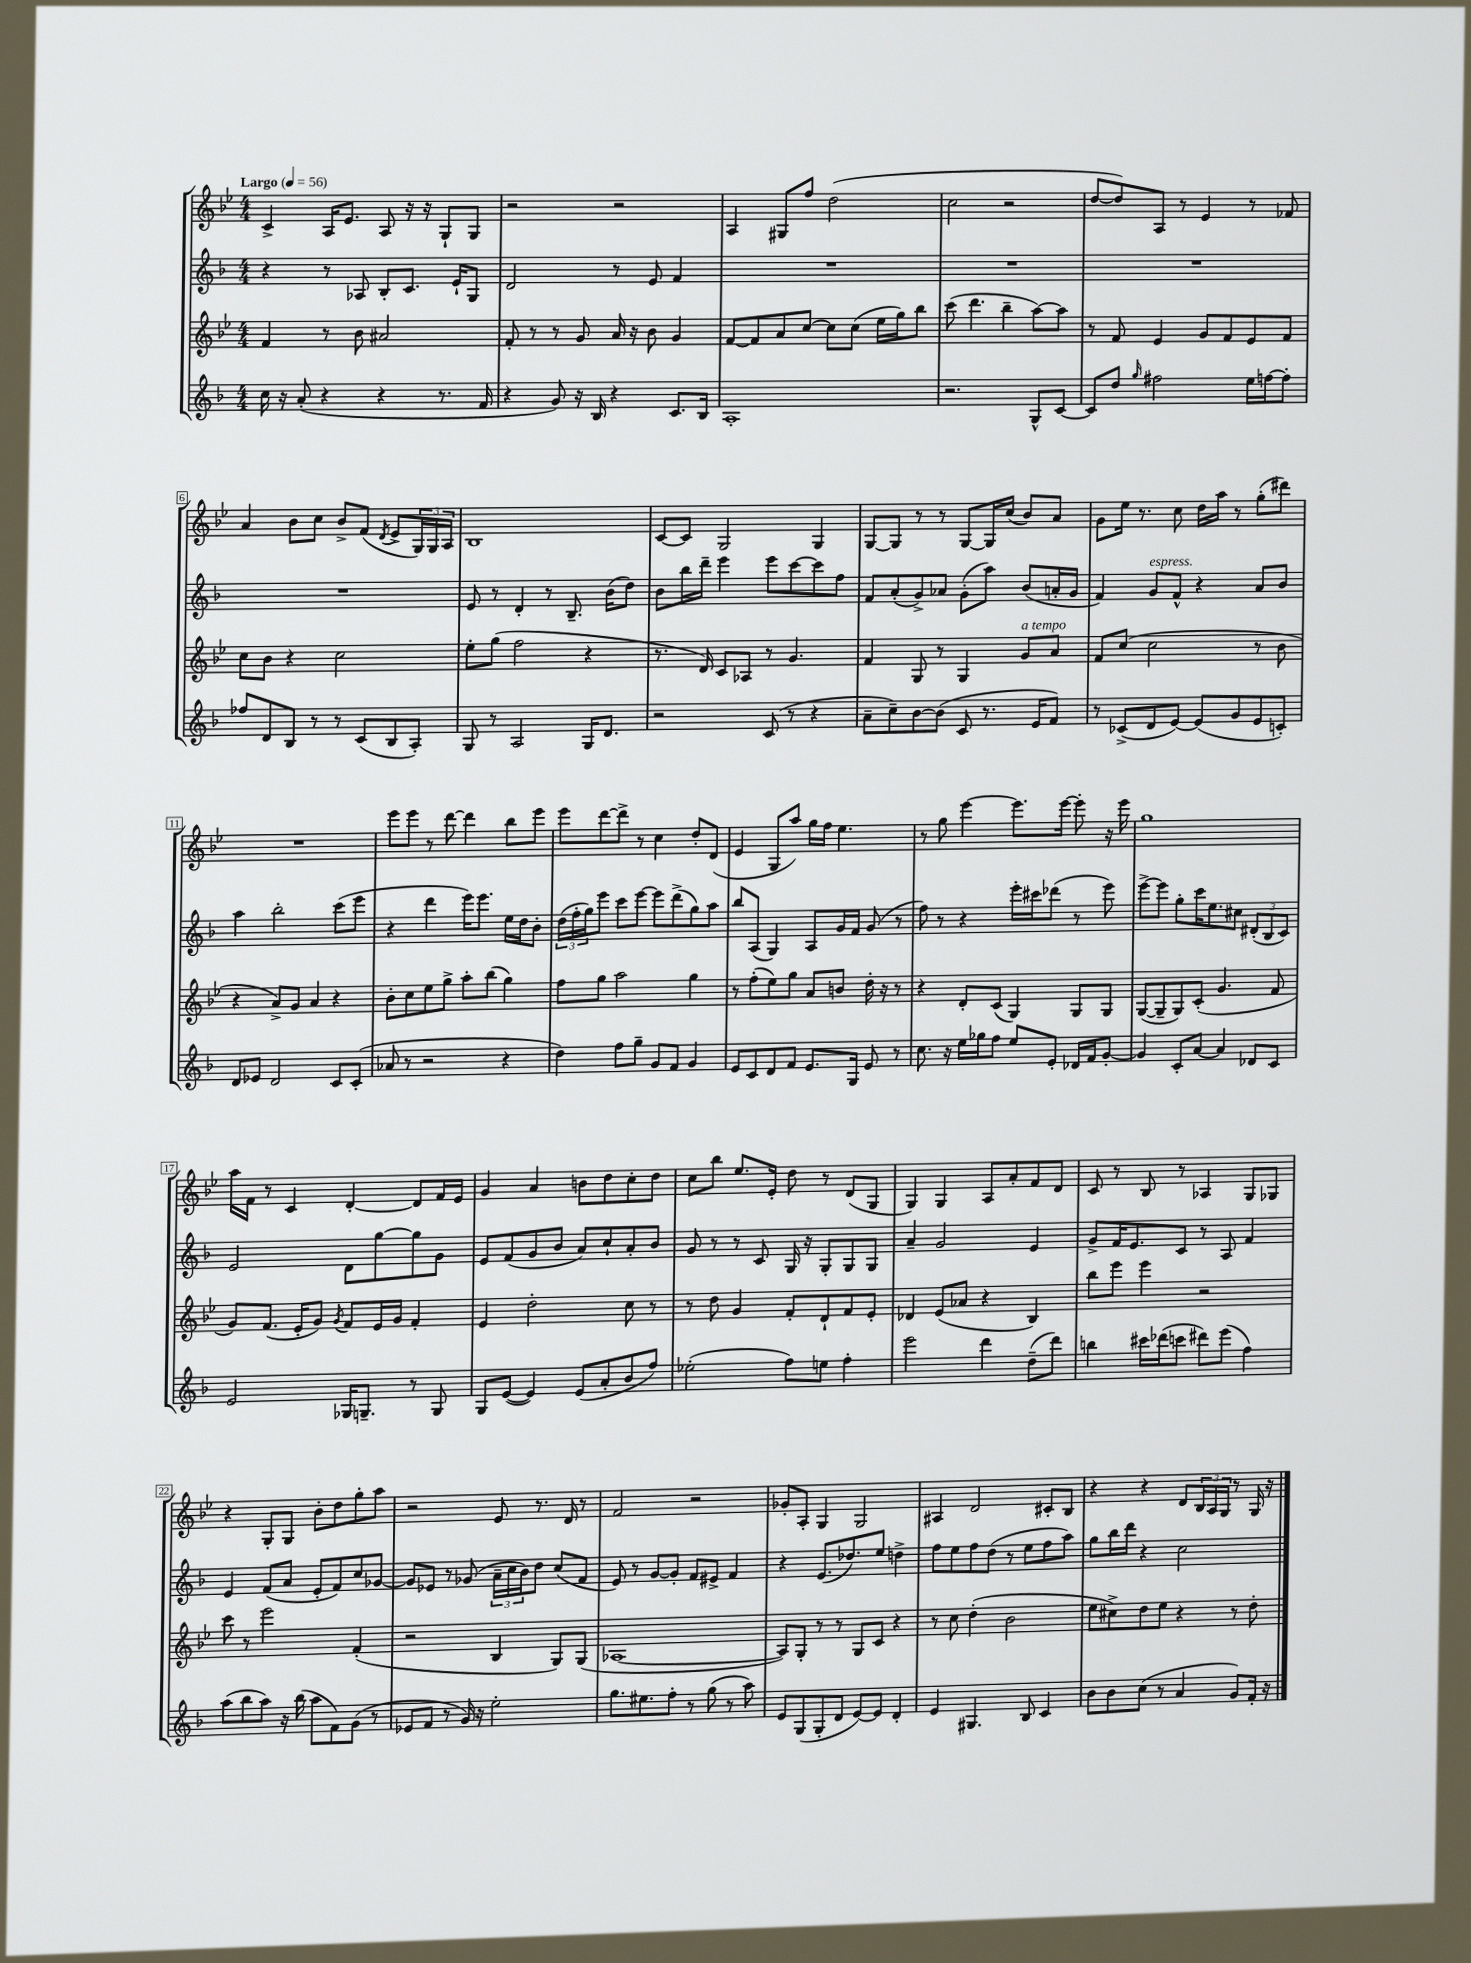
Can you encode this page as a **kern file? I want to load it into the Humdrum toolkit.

**kern	**kern	**kern	**kern
*staff4	*staff3	*staff2	*staff1
*clefG2	*clefG2	*clefG2	*clefG2
*k[b-]	*k[b-e-]	*k[b-]	*k[b-e-]
*M4/4	*M4/4	*M4/4	*M4/4
*MM56	*MM56	*MM56	*MM56
16cc	4f	4r	4c^
16r	.	.	.
(8a'	.	.	.
4r	8r	8r	16A
.	.	.	8.e-
.	8b-	8A-	.
4r	2a#	8B-'	8A
.	.	8.c	16r
.	.	.	16r
8.r	.	.	8G`
.	.	16e`	.
.	.	8G	8G
16f	.	.	.
=	=	=	=
4r	8f'	2d	2r
.	8r	.	.
8g)	8r	.	.
16r	8g	.	.
16B-	.	.	.
4r	16a	8r	2r
.	16r	.	.
.	8b-	8e	.
8.c	4g	4f	.
16B-	.	.	.
=	=	=	=
1A'	[8f	1r	4A
.	8f]	.	.
.	8a	.	8G#
.	[8cc	.	8ff
.	8cc]	.	(2dd
.	(8cc	.	.
.	16ee-	.	.
.	16gg)	.	.
.	8bb-	.	.
=	=	=	=
2.r	(8ccc	1r	2cc
.	4.ddd	.	.
.	4bb-~	.	2r
8G^^	[8aa)	.	.
[8c	8aa]	.	.
=	=	=	=
8c]	8r	1r	[8dd
8dd	8f	.	8dd])
16qqgg	.	.	.
2ff#	4e-	.	8A
.	.	.	8r
.	8g	.	4e-
.	8f	.	.
16ee	8e-	.	8r
[16ff	.	.	.
8ff']	8f	.	8f-
=	=	=	=
8ff-	8cc	1r	4a
8d	8b-	.	.
8B-	4r	.	8b-
8r	.	.	8cc
8r	2cc	.	8b-^
(8c	.	.	(8f
.	.	.	8qd
8B-	.	.	8e-^
8A')	.	.	24G)
.	.	.	24G
.	.	.	24A
=	=	=	=
8G	8ee-'	8e	1B-
8r	(8gg	8r	.
2A	2ff	4d'	.
.	.	8r	.
.	.	8.B-~	.
16G	4r	.	.
8.d	.	(16b-	.
.	.	8dd)	.
=	=	=	=
2r	8.r	8b-	[8c
.	.	16bb-	8c]
.	16d)	16ddd~	.
.	8c	4eee	2G
.	8A-	.	.
(8c	8r	8eee	.
8r	4.g	[8ccc	.
4r	.	8ccc]	4G
.	.	8ff	.
=	=	=	=
8a~	4f	8f	[8G
8cc~)	.	(8a'	8G]
[8b-	8G	8g^)	8r
(8b-]	8r	8a-	8r
8c	4G	(8g'	[8G
8.r	.	8aa)	16G]
.	.	.	(16cc
.	8g	(8b-	8b-)
16e	.	.	.
8f)	8a	16a'	8a
.	.	16g	.
=	=	=	=
8r	8f	4f)	8g
(8c-^	(8cc	.	16ee-
.	.	.	8.r
8d	2cc	8g	.
[8e)	.	8f^^	8cc
(8e]	.	4r	16dd
.	.	.	16aa
8g	.	.	8r
8e	8r	8a	(8gg'
8c')	8b-	8b-	8ddd#)
=	=	=	=
8d	4r	4aa	1r
8e-	.	.	.
2d	8a^)	2bb-'	.
.	8g	.	.
.	4a	.	.
8c	4r	(8ccc	.
(8c'	.	8eee	.
=	=	=	=
8a-	8b-'	4r	8eee-
8r	8cc	.	8eee-
2r	8ee-	4ddd	8r
.	8gg^	.	[8ddd
.	8aa'	16eee)	4ddd]
.	.	8.eee	.
.	(8bb-	.	.
4r	4gg)	16ee	8bb-
.	.	16dd	.
.	.	8b-'	8eee-
=	=	=	=
4dd)	8ff	(24dd	8eee-
.	.	24ff'	.
.	.	24gg)	.
.	8gg	8eee	[8ddd
8ff	2aa	8ccc	8ddd^]
8gg~	.	[8eee	8r
8g	.	8eee]	4cc
8f	.	(8ddd^	.
4g	4gg	8gg)	8dd'
.	.	8aa	(8d
=	=	=	=
8e	8r	8bb-	4e-
8c	(8ff'	(8A	.
8d	8ee-)	4G)	8G
8f	8gg	.	8aa)
8.e	8a	8A	16gg
.	.	.	16ff
.	8b	16g	4.ee-
16G	.	16f	.
8e	16dd'	(8g	.
.	16r	.	.
8r	8r	8r	.
=	=	=	=
8.cc	4r	8ff)	8r
.	.	8r	8gg
16r	.	.	.
16ee	8d'	4r	[4eee-
16gg-	.	.	.
8ff	(8c	.	.
8ee	4G)	16eee'	8.eee-]
.	.	16ccc#	.
8e'	.	(8ddd-	.
.	.	.	[16eee-
16d-	8G	8r	8eee-']
16f	.	.	.
[8g'	8G	8eee)	16r
.	.	.	16eee-
=	=	=	=
4g]	([8G	[8eee^	1gg
.	8G~]	8eee]	.
8c'	8G)	8gg'	.
[8a	(8c'	16ccc	.
.	.	8.ee	.
4a]	4.g	.	.
.	.	8cc#	.
8d-	.	(12d#'	.
.	.	12B-	.
8c	8f	.	.
.	.	12c)	.
=	=	=	=
2e	8g)	2e	16aa
.	.	.	16f
.	(8.f	.	8r
.	.	.	4c
.	16e-'	.	.
.	8g)	.	.
.	8qg	.	.
16G-	8f	8d	[4d'
8.G~	.	.	.
.	16e-	[8gg	.
.	16g	.	.
8r	4f'	8gg]	8d]
8G	.	8g	16f
.	.	.	16e-
=	=	=	=
8G	4e-	8e	4g
([8e	.	(8f	.
4e])	2dd'	8g	4a
.	.	8b-	.
(8e	.	8a)	8b
8a'	.	8cc`	8dd
8b-	8cc	8a'	8cc'
8ff)	8r	8b-	8dd
=	=	=	=
(2ee-'	8r	8g	8cc
.	8dd	8r	8bb-
.	4g	8r	8.ee-
.	.	8c	.
.	.	.	16e-'
8ff)	8f'	16G	8dd
.	.	16r	.
8ee	8d`	8G'	8r
4ff'	8f	8G	(8d
.	8e-'	8G	8G
=	=	=	=
2eee	4d-	4a~	4G)
.	(8e-	2g	4G
.	8a-	.	.
4ddd	4r	.	8A
.	.	.	8a'
(8dd~	4B-)	4e	8f
8ddd)	.	.	8d
=	=	=	=
4bb	8bb-	8g^	8c
.	8eee-	16f	8r
.	.	8.e	.
16ccc#	4eee-	.	8B-
(16ddd-	.	.	.
8ccc	.	8c	8r
8ddd#)	2r	8r	4A-
(8eee	.	8A	.
4ff)	.	4f	8G
.	.	.	8G-
=	=	=	=
(8aa	8ccc	4e	4r
8bb-	8r	.	.
8aa)	2eee-	(8f	8G'
16r	.	8a	8G
(16bb-	.	.	.
8aa	.	8e'	8b-'
8f)	.	8f)	8dd
(8g	(4f'	8cc	8gg'
8r	.	[8g-	8aa
=	=	=	=
8e-	2r	8g-]	2r
8f	.	8e-	.
8r	.	8r	.
16g)	.	(8g-	.
16r	.	.	.
2ee'	4B-	24a~	8e-
.	.	24cc	.
.	.	24b-)	.
.	.	8dd	8.r
.	8G)	(8cc	.
.	.	.	16d
.	(8G	8f	8r
=	=	=	=
8.gg	[1A-	8e)	2f
.	.	8r	.
8.ee#	.	.	.
.	.	[8g	.
8ff'	.	8g']	.
8r	.	8f	2r
(8gg	.	8e#^	.
8r	.	4f	.
8aa)	.	.	.
=	=	=	=
8e	8A-])	4r	8g-'
(8G	8G'	.	8A'
8G'	8r	(8.e	4G
8d	8r	.	.
.	.	8.dd-)	.
[8e)	8G	.	2G
8e]	8c	8ee	.
4d'	4r	4dd^	.
=	=	=	=
4e	8r	8ff	4A#
.	8cc	8ee	.
4.G#	(4dd'	8ff	2d
.	.	(8dd	.
.	2b-	8r	.
8B-	.	8ee	.
4c	.	8ff	8c#'
.	.	8aa)	8B-
=	=	=	=
8b-	8ee-	8gg	4r
8b-	8cc#^)	16bb-	.
.	.	16ddd	.
(8cc	8dd	4r	4r
8r	8ee-	.	.
4a	4r	2cc	8d
.	.	.	24B-
.	.	.	24A
.	.	.	24G
8g)	8r	.	8r
16f'	8dd'	.	16G
16r	.	.	16r
==	==	==	==
*-	*-	*-	*-
